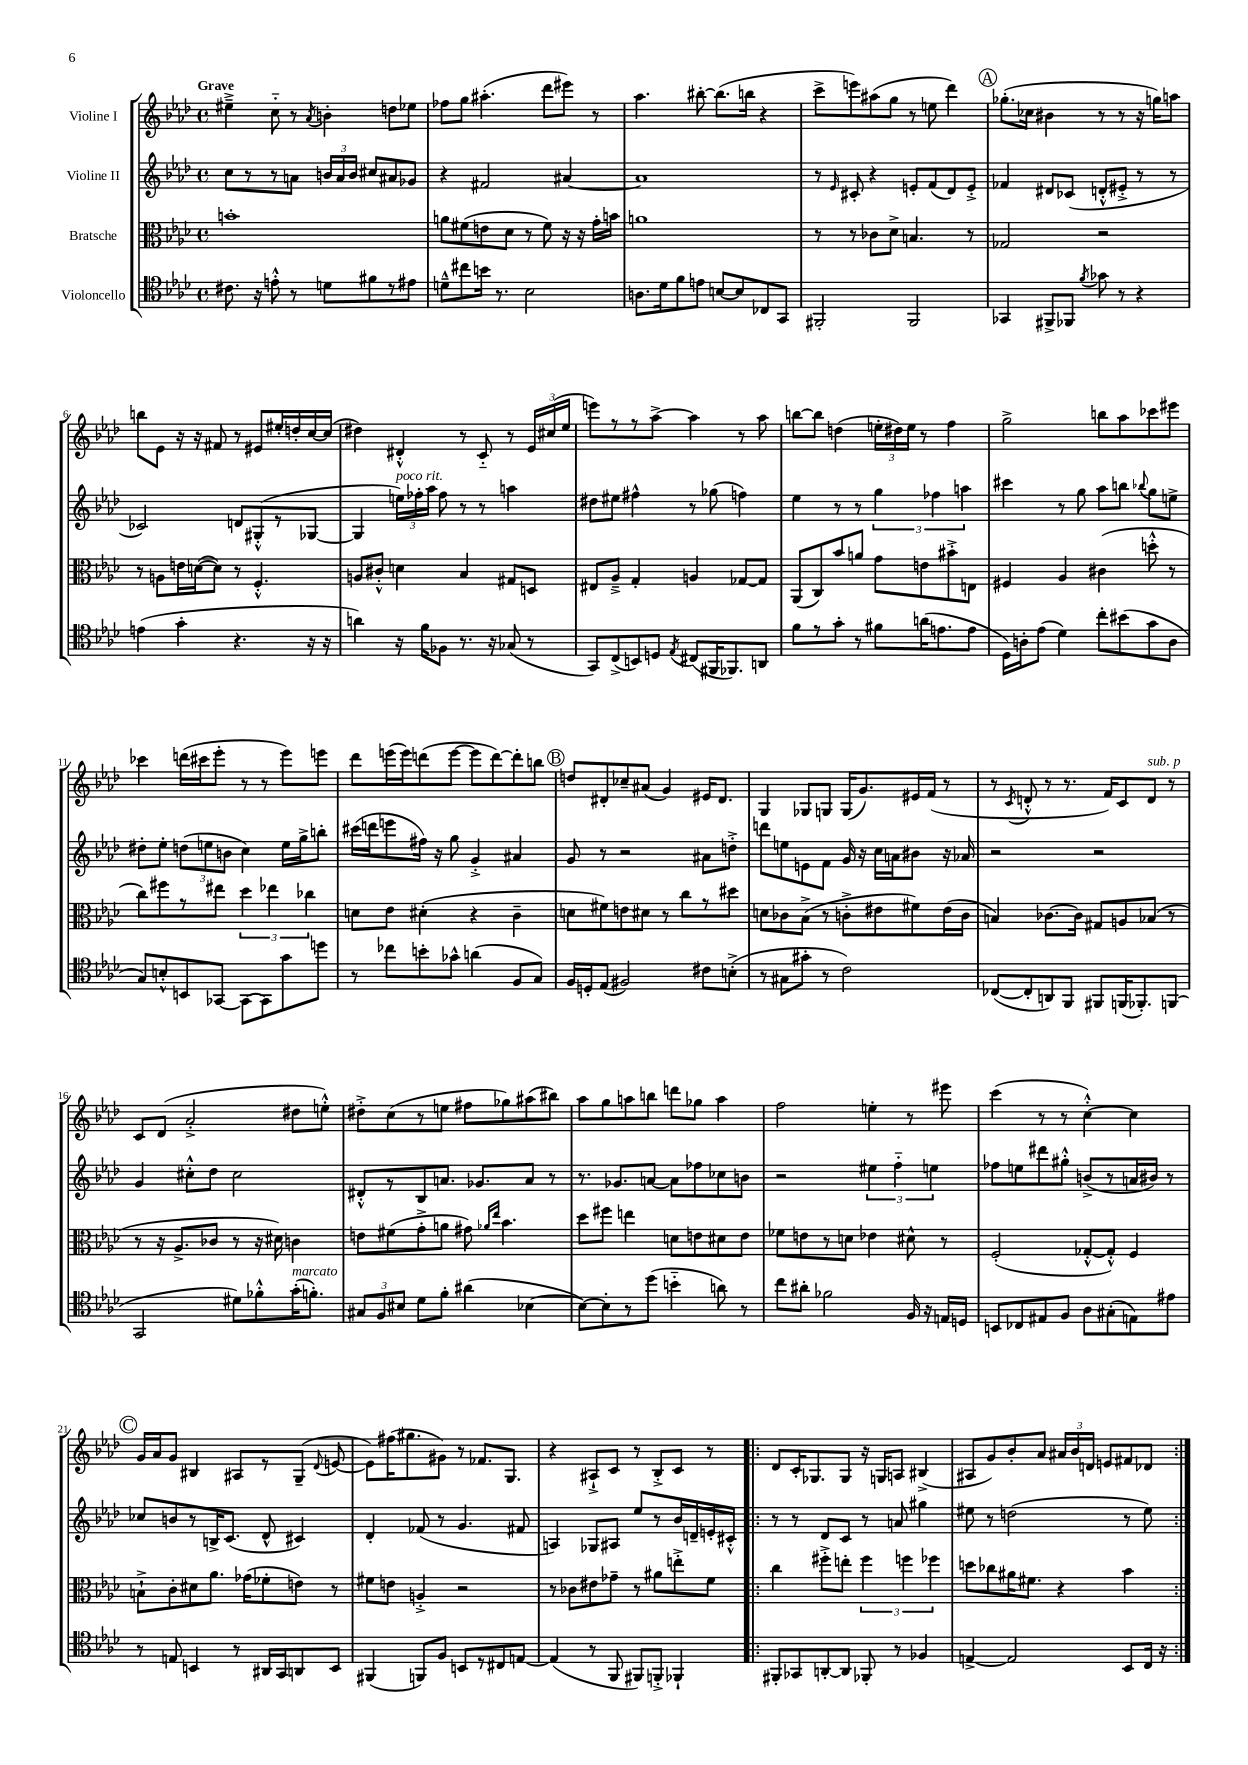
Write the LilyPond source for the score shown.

<<
\new StaffGroup <<
\new Staff = "s0" \with { instrumentName = "Violine I" } {
    \clef treble \key aes \major \defaultTimeSignature \time 4/4 \tempo "Grave"
    \autoBeamOff eis''4---> c''8-_ r8 \acciaccatura { aes'8 } b'4-. d''8[ ees''8] |
    fes''8[ g''8] ais''4.-.( des'''8[ eis'''8]) r8 |
    aes''4. bis''8~-. bis''8.[( b''16] r4 |
    c'''8[-> e'''8) ais''8( g''8] r8 e''8 des'''4) |
    \mark \markup { \circle "A" } ges''8.[-.( ces''16] bis'4 r8 r8 r16 g''16[) a''8] |
    b''8[ ees'8] r16 r16 fis'8 r8 eis'8[ eis''16-. d''16-. c''16~ c''16]( |
    dis''4) dis'4-.-^ r8 c'8-_ r8 \tuplet 3/2 { ees'16[ cis''16( ees''16] } |
    e'''8[) r8 r8 aes''8]~-> aes''4 r8 aes''8 |
    b''8[~ b''8] d''4( \tuplet 3/2 { e''16[-. dis''16) e''16] } r8 f''4 |
    g''2-> b''8[ aes''8 ces'''8 eis'''8] |
    ces'''4 d'''16[( cis'''16 ees'''8]-. r8 r8 ees'''8[) e'''8] |
    des'''8[ e'''16( e'''16) d'''8( e'''8]~ e'''8[ d'''8~) d'''8-. b''8] |
    \mark \markup { \circle "B" } d''8[ dis'8-. ces''8-- ais'8]( g'4) eis'16[ dis'8.] |
    g4 ges8[ g8] g16[( g'8.) eis'16 f'16]( r8 |
    r8 \acciaccatura { c'8 } d'8-.-^ r8 r8. f'16[) c'8 d'8]^\markup { \italic "sub. p" } r8 |
    c'8[ des'8]( aes'2-.-> dis''8[ e''8]-.-^) |
    dis''8[-.-> c''8( r8 e''8] fis''8[ ges''8) ais''8( bis''8]) |
    aes''8[ g''8 a''8 b''8] d'''8[ ges''8] a''4 |
    f''2 e''4-. r8 eis'''8 |
    c'''4( r8 r8 c''4~-.-^) c''4 |
    \mark \markup { \circle "C" } g'16[ aes'16 g'8] bis4 ais8[ r8 g8]--( \appoggiatura { des'8 } e'8~ |
    e'8[) fis''16( gis''8. gis'8]) r8 fes'8.[ g8.] |
    r4 ais8[-!-> c'8] r8 bes8[-.-> c'8] r8 |
    \repeat volta 2 { des'8[ c'16-. ges8. ges8] r16 g16[ a8] bis4->( |
    ais8[ g'8) bes'8-. aes'8] \tuplet 3/2 { ais'16[ bes'16 d'16] } e'8[ fis'8 des'8] | }
}
\new Staff = "s1" \with { instrumentName = "Violine II" } {
    \clef treble \key aes \major \defaultTimeSignature \time 4/4
    \autoBeamOff c''8[ r8 r8 a'8] \tuplet 3/2 { b'16[ a'16 b'16] } cis''8[ ais'8 ges'8] |
    r4 fis'2 ais'4~ |
    ais'1 |
    r8 \grace { ees'16 } cis'8-. r4 e'8[-. f'8( des'8) e'8]-.-> |
    \mark \markup { \circle "A" } fes'4 dis'8[ ces'8]( d'8[-.-^ eis'8]-.-> r8 r8 |
    ces'2) d'8[ gis8-.-^( r8 ges8]~ |
    ges4 \tuplet 3/2 { e''16[^\markup { \italic "poco rit." }) fes''16-. aes''16] } fes''8 r8 r8 a''4 |
    dis''8[ eis''8] fis''4-^ r8 ges''8( f''4) |
    ees''4 r8 r8 \tuplet 3/2 { g''4 fes''4 a''4 } |
    cis'''4 r8 g''8 aes''8[ b''8] \appoggiatura { bes''8 } g''8[ e''8]-> |
    dis''8[-. ees''8]-. \tuplet 3/2 { d''8[( e''8 b'8] } c''4) e''16[ g''16-> b''8]-. |
    cis'''16[( d'''16 e'''8 fis''16]) r16 g''8 g'4-.-> ais'4 |
    \mark \markup { \circle "B" } g'8 r8 r2 ais'8[ d''8]-.-> |
    d'''8[ e''8 e'8 f'8] g'16 r16 c''16[ a'16 bis'8] r16 aes'16 |
    r2 r2 |
    g'4 cis''8[-.-^ des''8] cis''2 |
    dis'8[-.-^ r8 bes8 a'8.] ges'8.[ a'8] r8 |
    r8. ges'8.[ a'8]~ a'8[ fes''8 ces''8 b'8] |
    r2 \tuplet 3/2 { eis''4 f''4-_ e''4 } |
    fes''8[ e''8 dis'''8 gis''8]-.-^ b'8[->( r8 a'16 bis'16]) r8 |
    \mark \markup { \circle "C" } ces''8[ b'8 r8 b16-> c'8.]( des'8-^ cis'4) |
    des'4-. fes'8( r8 g'4. fis'8 |
    a4) ges8[ ais8] ees''8[ r8 bes'16 d'16-- e'16-. cis'16]-.-^ |
    \repeat volta 2 { r8 r8 des'8[ c'8] r8 a'8 gis''4 |
    eis''8 r8 d''2( r8 eis''8) | }
}
\new Staff = "s2" \with { instrumentName = "Bratsche" } {
    \clef alto \key aes \major \defaultTimeSignature \time 4/4
    \autoBeamOff b'1-. |
    a'8[ fis'8( e'8 des'8] r8 fis'8) r16 r16 g'16[-. b'16] |
    a'1 |
    r8 r8 ces'8[ des'8]-> b4. r8 |
    \mark \markup { \circle "A" } ges2 r2 |
    r8 a8[ e'16 d'16~( d'8]) r8 f4.-.-^ |
    a8[ cis'8]-.-^ d'4 bes4 gis8[ d8] |
    eis8[ aes8]---> g4-. a4 ges8[~ ges8] |
    aes,8[( c8) bes'8 a'8] g'8[ e'8 bis'8-.-> e8] |
    fis4 aes4 cis'4( d''8-.-^ r8 |
    c''8[) fis''8 r8 eis''8] \tuplet 3/2 { des''4 ees''4 ces''4 } |
    d'8[ ees'8] dis'4-.( r4 c'4-- |
    \mark \markup { \circle "B" } d'8[ fis'8) e'8 dis'8] r8 c''8[ r8 dis''8] |
    d'8[ ces'8 bes8]->( r8 c'8[-.-> eis'8 fis'8) eis'16( c'16] |
    b4) ces'8.[~ ces'16] gis8[ a8 bes8]( r8 |
    r8 r16 aes8.[-> ces'8] r8 r16 dis'16) c'4 |
    e'8[ fis'8( g'8-.-> a'8] gis'8) \grace { aes'16[ ees''16] } bes'4. |
    des''8[ fis''8] e''4 d'8[ e'8 dis'8 e'8] |
    fes'8[ e'8 r8 d'8] ees'4 dis'8-^ r8 |
    f2-.( ges8[~-.-^ ges8]-.-^) f4 |
    \mark \markup { \circle "C" } b8[-!-> c'8-. dis'8 aes'8.] ges'16[( fes'8-. e'8]) r8 |
    fis'8[ e'8] a4-.-> r2 |
    r8 ces'8[ eis'8 ges'8]-- r8 ais'8[ e''8-.-> f'8] |
    \repeat volta 2 { c''4 fis''8[-.-> e''8]-. \tuplet 3/2 { fis''4 f''4 fes''4 } |
    d''8[ ces''8 ais'16 fis'8.] r4 bes'4 | }
}
\new Staff = "s3" \with { instrumentName = "Violoncello" } {
    \clef tenor \key aes \major \defaultTimeSignature \time 4/4
    \autoBeamOff cis'8. r16 e'8-.-^ r8 d'8[ fis'8 r8 eis'8] |
    d'8[---^ cis''8 b'16] r8. bes2 |
    a8.[ des'16 f'8 e'8] b8[~ b8 ces8 g,8] |
    fis,2-. fis,2 |
    \mark \markup { \circle "A" } ges,4 fis,8[-> fes,8] \acciaccatura { f'8 } ges'8 r8 r4 |
    e'4( g'4-. r4. r16 r16 |
    a'4) r16 f'16[ fes8] r8. r16 ges8( r8 |
    g,8[) c8->( b,8) d8] \acciaccatura { ees8 } cis8[( fis,16 fes,8.) a,8] |
    f'8[ r8 g'8]-. r8 fis'8[ a'16( e'8. e'8] |
    des16[) a16-. ees'8]( des'4) c''8[-. bis'8( g'8 a8] |
    g8[) b8-.-^ b,8 ges,8]~ ges,8[~ ges,8 g'8 d''8] |
    r8 ces''8[ b'8-. ges'8]-^ a'4( f8[ g8]) |
    \mark \markup { \circle "B" } f16[ d16-. ees8]( fis2) cis'8[ b8]-.->( |
    r8 gis8[ gis'8]-. r8 c'2) |
    ces8[~( ces8-. a,8) f,8] fis,8[ f,16( fes,8.-.) f,8]( |
    g,2 dis'8[) fes'8-.-^ g'16-.^\markup { \italic "marcato" }( f'8.]-.) |
    \tuplet 3/2 { gis8[ f8 bis8] } des'8[ f'8]-. ais'4( bes4~ |
    bes8[~) bes8-. r8 des''8]( b'4-_ a'8) r8 |
    c''8[ ais'8]-. fes'2 f16 r16 e16[ d16] |
    b,8[ ces8 eis8 f8] aes8[ gis8-.( e8) eis'8] |
    \mark \markup { \circle "C" } r8 e8 b,4 r8 ais,16[ g,16 a,8 b,8] |
    fis,4( f,8[) f8] b,8[ r8 cis8 e8]~ |
    e4( r8 f,8 fis,8[) f,8]-.-> fes,4-! |
    \repeat volta 2 { fis,8[-. ges,8 a,8~-. a,8] fes,8-. r8 fes4 |
    e4~-> e2 bes,8[ c16] r16 | }
}
>>
>>
